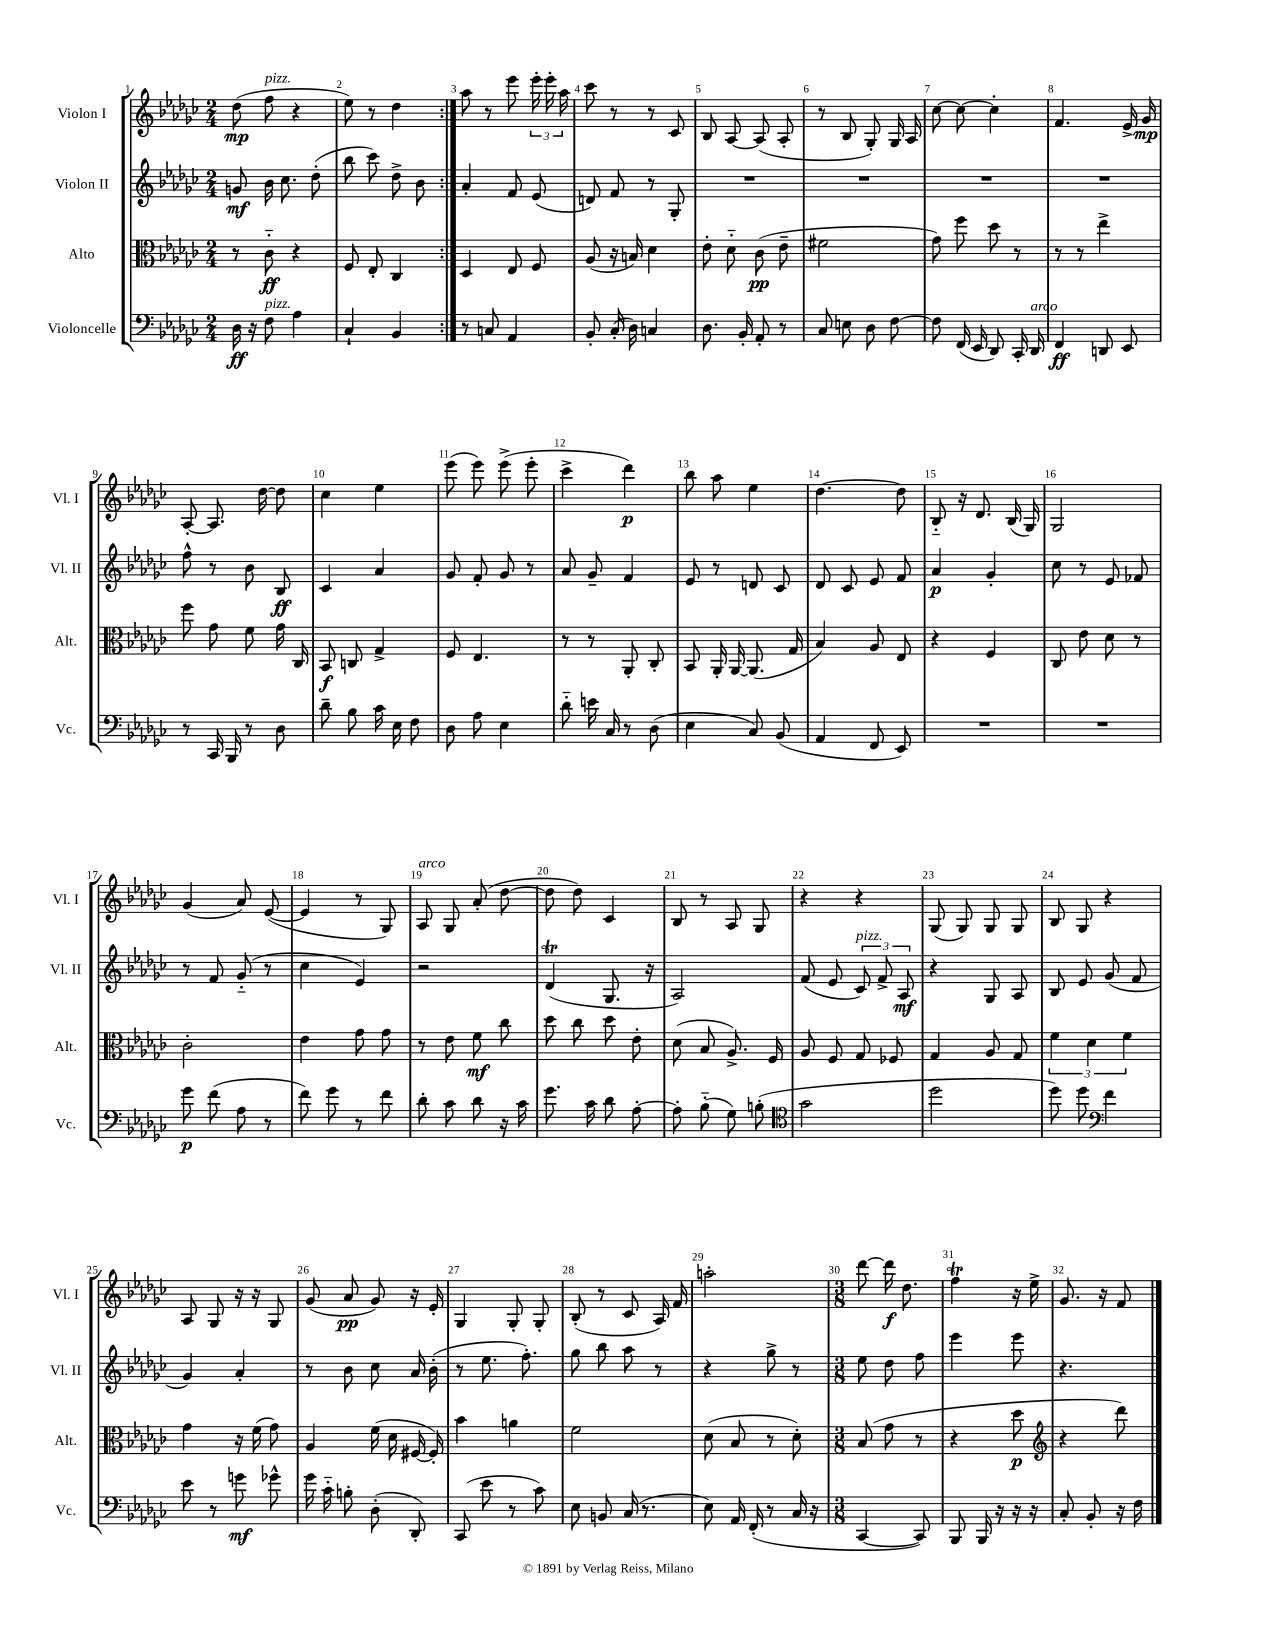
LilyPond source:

<<
\new StaffGroup <<
\new Staff = "s0" \with { instrumentName = "Violon I" shortInstrumentName = "Vl. I" } {
    \clef treble \key ges \major \numericTimeSignature \time 2/4
    \autoBeamOff \repeat volta 2 { des''8\mp( f''8^\markup { \italic "pizz." } r4 |
    ees''8) r8 des''4 | }
    aes''8 r8 ees'''8 \tuplet 3/2 { ees'''16-. ees'''16-. aes''16 } |
    ces'''8 r8 r8 ces'8 |
    bes8 aes8~ aes8( aes8-. |
    r8 bes8 ges8-.) ges16 aes16 |
    ces''8~ ces''8~ ces''4-. |
    f'4. ees'16-> ges'16\mp |
    aes8~-. aes8. des''16~ des''8 |
    ces''4 ees''4 |
    ees'''8( ees'''8) ees'''8->( ees'''8-. |
    ces'''4-> des'''4\p) |
    bes''8 aes''8 ees''4 |
    des''4.~ des''8 |
    bes8-_ r16 des'8. bes16( ges16) |
    ges2 |
    ges'4( aes'8) ees'8~( |
    ees'4 r8 ges8) |
    aes8^\markup { \italic "arco" } ges8 aes'8-.( des''8~ |
    des''8 des''8) ces'4 |
    bes8 r8 aes8 ges8 |
    r4 r4 |
    ges8( ges8) ges8 ges8 |
    bes8 ges8 r4 |
    aes8 ges8 r16 r16 ges8 |
    ges'8( aes'8\pp ges'8) r16 ees'16-. |
    ges4 ges8-. ges8-. |
    bes8-.( r8 ces'8 aes16) f'16 |
    a''2-. |
    \numericTimeSignature \time 3/8 des'''8~ des'''16\f des''8. |
    f''4\trill r16 ees''16-> |
    ges'8. r16 f'8 \bar "|." |
}
\new Staff = "s1" \with { instrumentName = "Violon II" shortInstrumentName = "Vl. II" } {
    \clef treble \key ges \major \numericTimeSignature \time 2/4
    \autoBeamOff \repeat volta 2 { g'8\mf bes'16 ces''8. des''8-.( |
    bes''8 ces'''8) des''8-> bes'8 | }
    aes'4-. f'8 ees'8( |
    d'8) f'8 r8 ges8-. |
    R2 |
    R2 |
    R2 |
    R2 |
    f''8-^ r8 bes'8 bes8\ff |
    ces'4 aes'4 |
    ges'8 f'8-. ges'8 r8 |
    aes'8 ges'8-- f'4 |
    ees'8 r8 d'8 ces'8 |
    des'8 ces'8 ees'8 f'8 |
    aes'4\p ges'4-. |
    ces''8 r8 ees'8 fes'8 |
    r8 f'8 ges'8-_( r8 |
    ces''4 ees'4) |
    r2 |
    des'4\trill( ges8. r16 |
    aes2) |
    f'8( ees'8 \tuplet 3/2 { ces'8^\markup { \italic "pizz." }) f'8-> aes8\mf } |
    r4 ges8 aes8 |
    bes8 ees'8 ges'8( f'8 |
    ges'4) aes'4-. |
    r8 bes'8 ces''8 aes'16 bes'16-.( |
    r8 ees''8. f''8.-.) |
    ges''8 bes''8 aes''8 r8 |
    r4 ges''8-> r8 |
    \numericTimeSignature \time 3/8 ees''8 des''8 f''8 |
    ees'''4 ees'''8 |
    r4. \bar "|." |
}
\new Staff = "s2" \with { instrumentName = "Alto" shortInstrumentName = "Alt." } {
    \clef alto \key ges \major \numericTimeSignature \time 2/4
    \autoBeamOff \repeat volta 2 { r8 ces'8-_\ff r4 |
    f8 ees8-. ces4 | }
    des4 ees8 f8 |
    aes8( r16 b16) des'4 |
    ees'8-. des'8-_ ces'8\pp( ees'8-- |
    fis'2 |
    ges'8) f''8 des''8 r8 |
    r8 r8 ees''4-> |
    f''8 ges'8 f'8 ges'16 ces16 |
    bes,8\f c8 ges4-> |
    f8 ees4. |
    r8 r8 aes,8-. ces8-. |
    bes,8 aes,16-. aes,16~ aes,8.( ges16 |
    bes4) aes8 ees8 |
    r4 f4 |
    ces8 ees'8 des'8 r8 |
    ces'2-. |
    ees'4 ges'8 ges'8 |
    r8 ees'8 f'8\mf ces''8 |
    des''8 ces''8 des''8 ees'8-. |
    des'8( bes8 aes8.->) f16 |
    aes8 f8 ges8 fes8 |
    ges4 aes8 ges8 |
    \tuplet 3/2 { f'4 des'4 f'4 } |
    ges'4 r16 f'16( ges'8) |
    aes4 f'16( des'16 fis16~ fis16-.) |
    bes'4 a'4 |
    f'2 |
    des'8( bes8 r8 des'8-.) |
    \numericTimeSignature \time 3/8 bes8( ges'8 r8 |
    r4 des''8\p |
    \clef treble r4 des'''8) \bar "|." |
}
\new Staff = "s3" \with { instrumentName = "Violoncelle" shortInstrumentName = "Vc." } {
    \clef bass \key ges \major \numericTimeSignature \time 2/4
    \autoBeamOff \repeat volta 2 { des16\ff r16 f8^\markup { \italic "pizz." } aes4 |
    ces4-! bes,4 | }
    r8 c8 aes,4 |
    bes,8-. ces16-.( des16) c4 |
    des8. bes,16-. aes,8-. r8 |
    ces8 e8 des8 f8~ |
    f8 f,16( ees,16 des,8) ces,16-. des,16^\markup { \italic "arco" } |
    f,4\ff d,8 ees,8 |
    r8 ces,16 bes,,16 r8 des8 |
    des'8-- bes8 ces'16 ees16 f8 |
    des8 aes8 ees4 |
    des'8-_ e'16 ces16 r8 des8( |
    ees4 ces8) bes,8( |
    aes,4 f,8 ees,8) |
    R2 |
    R2 |
    ges'8\p f'8( aes8 r8 |
    f'8) ges'8 r8 f'8 |
    des'8-. ces'8 des'8 r16 ces'16 |
    ges'8. ces'16 des'8 aes8~-. |
    aes8-. bes8-_( ges8) b8-.( |
    \clef tenor ges'2 |
    des''2 |
    des''8) des''8 \clef bass f'4 |
    ees'8 r8 g'8\mf ges'8-^ |
    ges'16 ces'16-_ b8-. des8-.( des,8-.) |
    ces,8( ees'8 r8 ces'8) |
    ees8 b,8 ces16( r8. |
    ees8) aes,16 f,16-.( r8 ces16 r16 |
    \numericTimeSignature \time 3/8 ces,4~ ces,8) |
    bes,,8 bes,,16 r16 r16 r16 |
    ces8-. bes,8-. r16 f16 \bar "|." |
}
>>
>>
\layout { \context { \Score \override BarNumber.break-visibility = ##(#f #t #t) barNumberVisibility = #all-bar-numbers-visible } }
